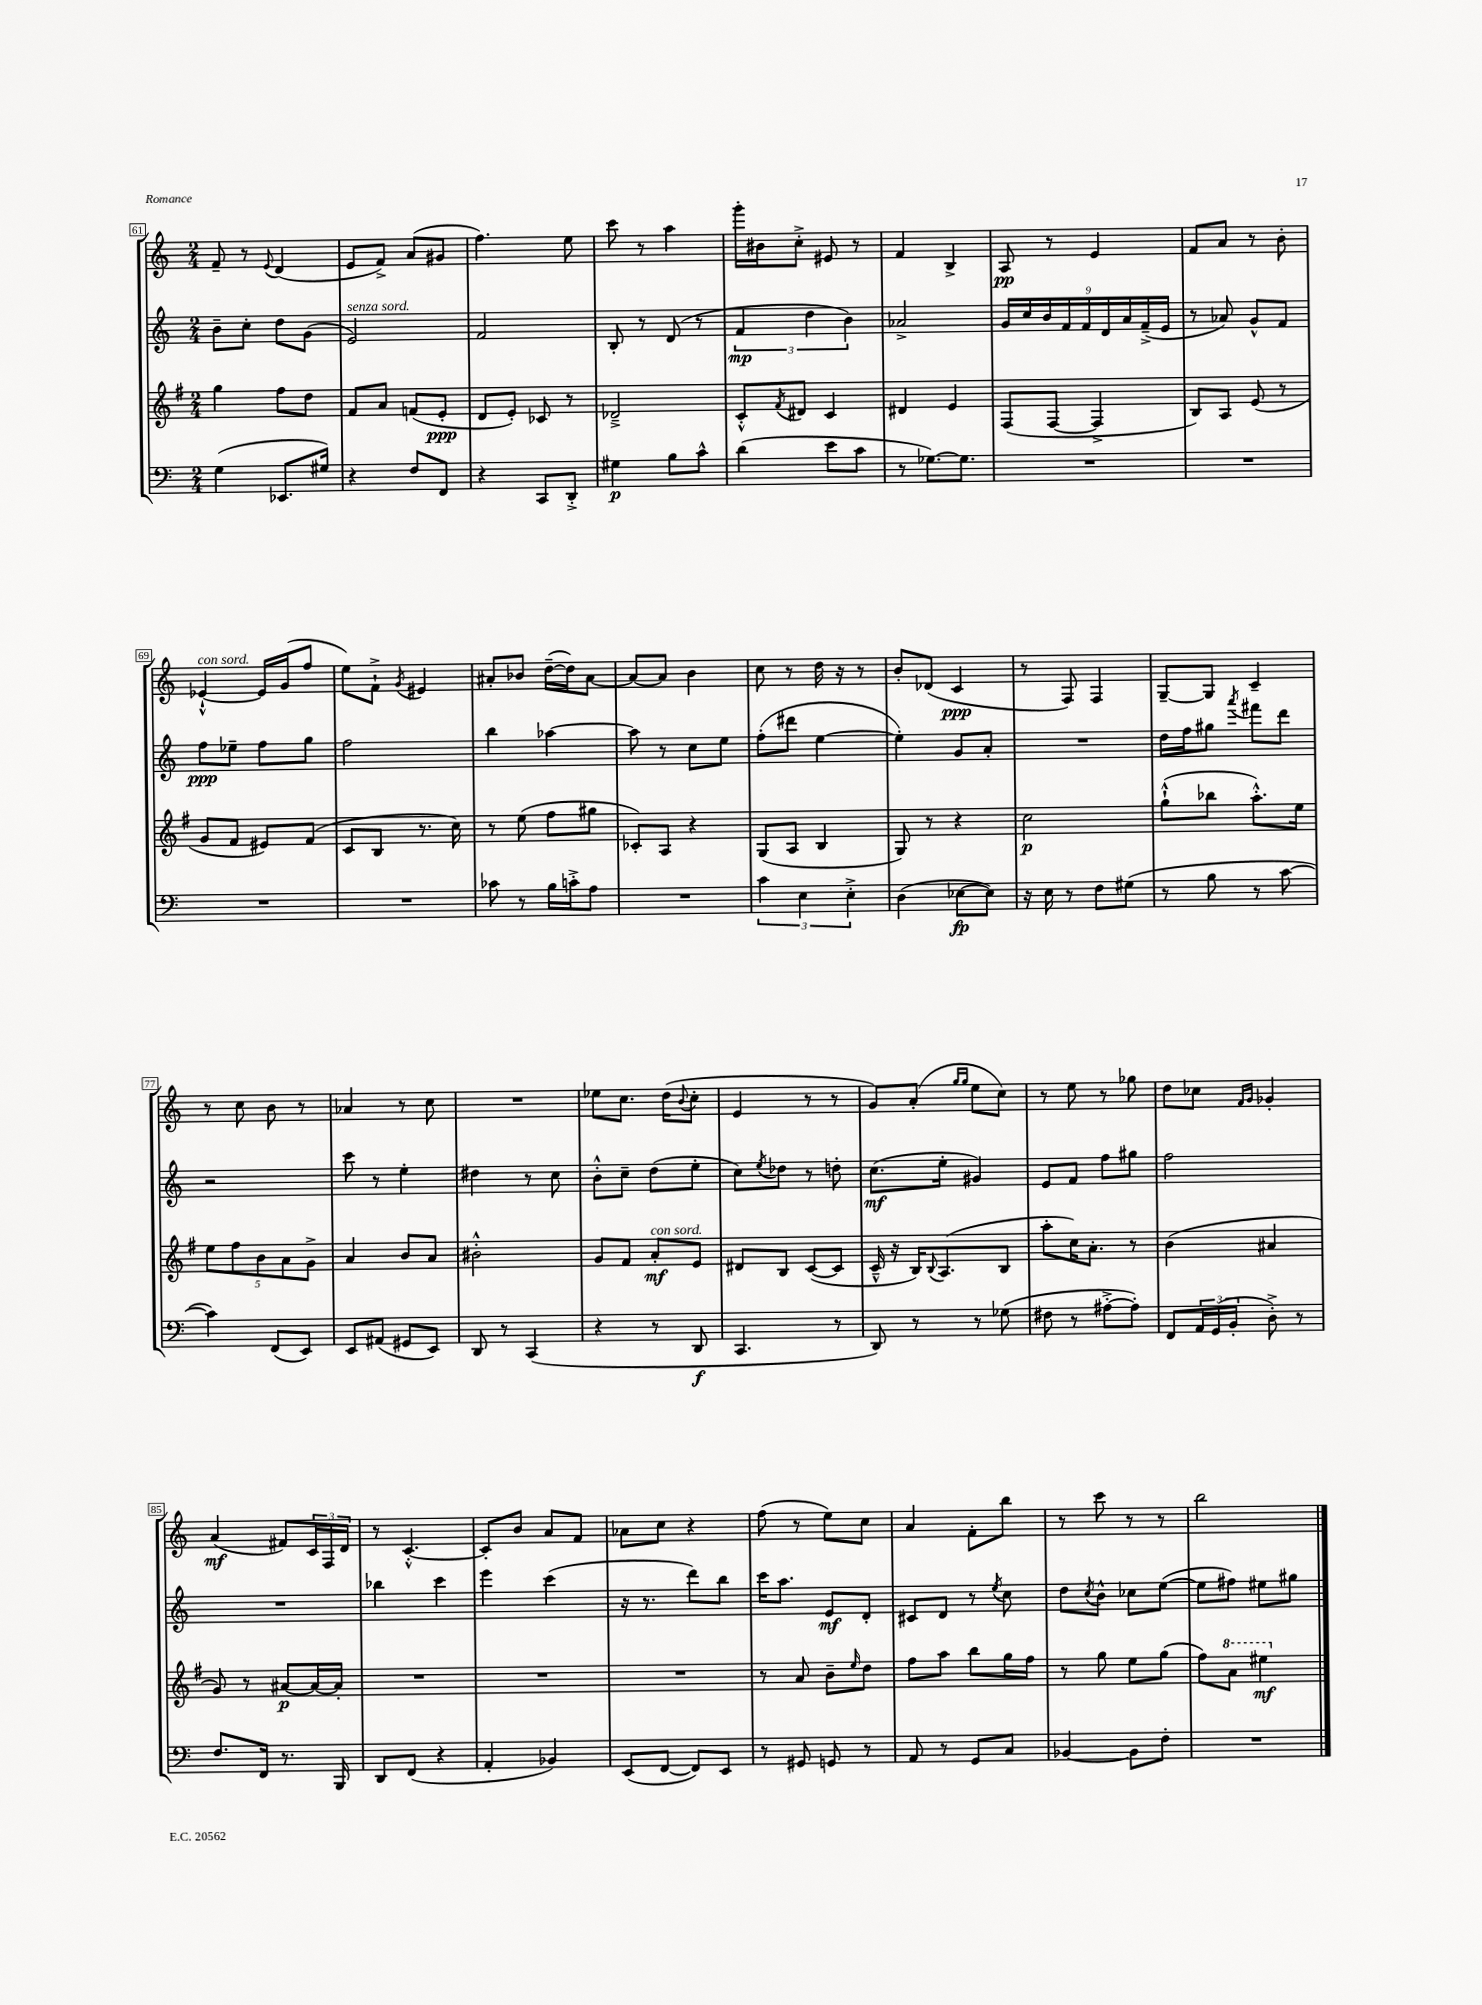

**kern	**dynam	**kern	**dynam	**kern	**dynam	**kern	**dynam
*part4	*part4	*part3	*part3	*part2	*part2	*part1	*part1
*staff4	*staff4	*staff3	*staff3	*staff2	*staff2	*staff1	*staff1
*clefF4	*	*clefG2	*	*clefG2	*	*clefG2	*
*k[]	*	*k[f#]	*	*k[]	*	*k[]	*
*M2/4	*	*M2/4	*	*M2/4	*	*M2/4	*
=61	=61	=61	=61	=61	=61	=61	=61
(4G\	.	4gg\	.	8b~\L	.	8f~/	.
.	.	.	.	8cc'\J	.	8r	.
.	.	.	.	.	.	8qqe/	.
8.EE-X/L	.	8ff#\L	.	8dd\L	.	(4d/	.
.	.	8dd\J	.	(8g\J	.	.	.
16G#X/Jk)	.	.	.	.	.	.	.
=62	=62	=62	=62	=62	=62	=62	=62
!	!	!	!	!LO:TX:a:i:t=senza sord.	!	!	!
4r	.	8f#/L	.	2e/)	.	8e/L	.
.	.	8a/J	.	.	.	8f^/J)	.
8F/L	.	(8fn/L	.	.	.	(8a/L	.
8FF/J	.	8e'/J	ppp	.	.	8g#X/J	.
=63	=63	=63	=63	=63	=63	=63	=63
4r	.	8d/L	.	2f/	.	4.ff\)	.
.	.	8e'/J)	.	.	.	.	.
8CC/L	.	8c-X/	.	.	.	.	.
8DD'^/J	.	8r	.	.	.	8ee\	.
=64	=64	=64	=64	=64	=64	=64	=64
4G#X\	p	2d-X~^/	.	8B'/	.	8ccc\	.
.	.	.	.	8r	.	8r	.
8B\L	.	.	.	(8d/	.	4aa\	.
8c^^\J	.	.	.	8r	.	.	.
=65	=65	=65	=65	=65	=65	=65	=65
(4d\	.	8c'^^/L	.	6f/	mp	16ggg'\LL	.
.	.	.	.	.	.	16b#X\J	.
.	.	8qf#/	.	.	.	.	.
.	.	8d#X/J	.	.	.	8cc'^\J	.
.	.	.	.	6dd\	.	.	.
8e\L	.	4c/	.	.	.	8e#X/	.
.	.	.	.	6b\)	.	.	.
8c\J	.	.	.	.	.	8r	.
=66	=66	=66	=66	=66	=66	=66	=66
8r	.	4d#X/	.	2a-X^/	.	4f/	.
[8.G-X\L)	.	.	.	.	.	.	.
.	.	4e/	.	.	.	4B^/	.
8.G-\J]	.	.	.	.	.	.	.
=67	=67	=67	=67	=67	=67	=67	=67
2r	.	(8F#/L	.	18g/LL	.	8A/	pp
.	.	.	.	18cc/	.	.	.
.	.	.	.	18b/	.	.	.
.	.	[8F#/J	.	.	.	8r	.
.	.	.	.	18f/	.	.	.
.	.	.	.	18f/	.	.	.
.	.	4F#^/]	.	.	.	4e/	.
.	.	.	.	18d/	.	.	.
.	.	.	.	18a/	.	.	.
.	.	.	.	(18f~^/	.	.	.
.	.	.	.	18e/JJ	.	.	.
=68	=68	=68	=68	=68	=68	=68	=68
2r	.	8B/L)	.	8r	.	8f/L	.
.	.	8A/J	.	8a-X/)	.	8a/J	.
.	.	(8e/	.	8g^^/L	.	8r	.
.	.	8r	.	8f/J	.	8b'\	.
!!LO:LB:g=z
=69	=69	=69	=69	=69	=69	=69	=69
!	!	!	!	!	!	!LO:TX:a:i:t=con sord.	!
2r	.	8g/L	.	8ff\L	ppp	[4e-X`^^/	.
.	.	8f#/J	.	8ee-X~\J	.	.	.
.	.	8e#X/L)	.	8ff\L	.	16e-/LL]	.
.	.	.	.	.	.	(16g/J	.
.	.	(8f#/J	.	8gg\J	.	8ff/J	.
=70	=70	=70	=70	=70	=70	=70	=70
2r	.	8c/L	.	2ff\	.	8ee\L)	.
.	.	8B/J	.	.	.	8f`^\J	.
.	.	.	.	.	.	8qg/	.
.	.	8.r	.	.	.	4e#X/	.
.	.	16cc\)	.	.	.	.	.
=71	=71	=71	=71	=71	=71	=71	=71
8c-X\	.	8r	.	4bb\	.	8a#X'/L	.
8r	.	(8ee\	.	.	.	8b-X/J	.
16B\LL	.	8ff#\L	.	[4aa-X\	.	([16dd~\LL	.
16cn'^\J	.	.	.	.	.	16dd\J])	.
8A\J	.	8gg#X\J	.	.	.	[8a#\J	.
=72	=72	=72	=72	=72	=72	=72	=72
2r	.	8c-X'/L)	.	8aa-\]	.	8a#/L_	.
.	.	8A/J	.	8r	.	8a#/J]	.
.	.	4r	.	8cc\L	.	4b\	.
.	.	.	.	8ee\J	.	.	.
=73	=73	=73	=73	=73	=73	=73	=73
6c\	.	(8G/L	.	(8ff'\L	.	8cc\	.
.	.	8A/J	.	8ddd#X\J	.	8r	.
6E\	.	.	.	.	.	.	.
.	.	4B/	.	[4ee\	.	16dd\	.
.	.	.	.	.	.	16r	.
6E'^\	.	.	.	.	.	.	.
.	.	.	.	.	.	8r	.
=74	=74	=74	=74	=74	=74	=74	=74
(4D\	.	8G/)	.	4ee'\])	.	8b'/L	.
.	.	8r	.	.	.	(8d-X/J	.
[8E-X\L	fp	4r	.	8g/L	.	4c/	ppp
8E-\J])	.	.	.	8a'/J	.	.	.
=75	=75	=75	=75	=75	=75	=75	=75
16r	.	2cc\	p	2r	.	8r	.
16E\	.	.	.	.	.	.	.
8r	.	.	.	.	.	8F/)	.
8F\L	.	.	.	.	.	4F/	.
(8G#X\J	.	.	.	.	.	.	.
=76	=76	=76	=76	=76	=76	=76	=76
8r	.	(8gg`^^\L	.	16dd\LL	.	[8G~/L	.
.	.	.	.	16ff\J	.	.	.
8B\	.	8bb-X\J	.	8gg#X\J	.	8G/J]	.
.	.	.	.	8qaaa/	.	.	.
8r	.	8.aa'^^\L)	.	8fff#X\L	.	4c~/	.
[8c\	.	.	.	8ddd\J	.	.	.
.	.	16ee\Jk	.	.	.	.	.
!!LO:LB:g=z
=77	=77	=77	=77	=77	=77	=77	=77
4c\])	.	10ee\L	.	2r	.	8r	.
.	.	10ff#\	.	.	.	.	.
.	.	.	.	.	.	8cc\	.
.	.	10b\	.	.	.	.	.
(8FF/L	.	.	.	.	.	8b\	.
.	.	10a\	.	.	.	.	.
8EE/J)	.	.	.	.	.	8r	.
.	.	10g^\J	.	.	.	.	.
=78	=78	=78	=78	=78	=78	=78	=78
8EE/L	.	4a/	.	8ccc\	.	4a-X/	.
(8AA#X/J	.	.	.	8r	.	.	.
8GG#X/L	.	8b/L	.	4ee'\	.	8r	.
8EE/J)	.	8a/J	.	.	.	8cc\	.
=79	=79	=79	=79	=79	=79	=79	=79
8DD/	.	2b#X'^^\	.	4dd#X\	.	2r	.
8r	.	.	.	.	.	.	.
(4CC/	.	.	.	8r	.	.	.
.	.	.	.	8cc\	.	.	.
=80	=80	=80	=80	=80	=80	=80	=80
4r	.	8g/L	.	8b'^^\L	.	8ee-X\L	.
.	.	8f#/J	.	8cc~\J	.	8.cc\J	.
!	!	!LO:TX:a:i:t=con sord.	!	!	!	!	!
8r	.	8a'/L	mf	(8dd\L	.	.	.
.	.	.	.	.	.	(16dd\KL	.
.	.	.	.	.	.	8qqb/	.
8DD/	f	8e/J	.	8ee'\J	.	8cc'\J	.
=81	=81	=81	=81	=81	=81	=81	=81
4.CC/	.	8d#X/L	.	8cc\L)	.	4e/	.
.	.	.	.	8qee/	.	.	.
.	.	8B/J	.	8dd-X\J	.	.	.
.	.	([8c/L	.	8r	.	8r	.
8r	.	8c/J]	.	8ddn'\	.	8r	.
=82	=82	=82	=82	=82	=82	=82	=82
8DD/)	.	16c~^^/	.	(8.cc\L	mf	8g/L)	.
.	.	16r	.	.	.	.	.
8r	.	16B/KL)	.	.	.	(8a'/J	.
.	.	8qqB/	.	.	.	.	.
.	.	(8.A/	.	16ee'\Jk	.	.	.
.	.	.	.	.	.	16qqgg/LL	.
.	.	.	.	.	.	16qqgg/JJ	.
8r	.	.	.	4g#X/)	.	8ee\L	.
(8G-X\	.	8B/J	.	.	.	8cc\J)	.
=83	=83	=83	=83	=83	=83	=83	=83
8F#X\	.	8aa'\L	.	8e/L	.	8r	.
8r	.	16cc\K)	.	8f/J	.	8ee\	.
.	.	8.a'\J	.	.	.	.	.
[8A#X'^\L	.	.	.	8ff\L	.	8r	.
8A#'\J])	.	8r	.	8gg#X\J	.	8gg-X\	.
=84	=84	=84	=84	=84	=84	=84	=84
8FF/L	.	(4b\	.	2ff\	.	8dd\L	.
24AA/L	.	.	.	.	.	8cc-X\J	.
(24GG/	.	.	.	.	.	.	.
24BB'/JJ	.	.	.	.	.	.	.
.	.	.	.	.	.	16qqf/LL	.
.	.	.	.	.	.	16qqg/JJ	.
8D'^\)	.	4a#X/	.	.	.	4g-X'/	.
8r	.	.	.	.	.	.	.
!!LO:LB:g=z
=85	=85	=85	=85	=85	=85	=85	=85
8.F/L	.	8g/)	.	2r	.	(4a/	mf
.	.	8r	.	.	.	.	.
16FF/Jk	.	.	.	.	.	.	.
8.r	.	[8a#X/L	p	.	.	8f#X/L)	.
.	.	16a#/L_	.	.	.	24c/L	.
.	.	.	.	.	.	24F/	.
16BBB/	.	16a#'/JJ]	.	.	.	.	.
.	.	.	.	.	.	24d/JJ	.
=86	=86	=86	=86	=86	=86	=86	=86
8DD/L	.	2r	.	4bb-X\	.	8r	.
(8FF/J	.	.	.	.	.	[4.c'^^/	.
4r	.	.	.	4ccc\	.	.	.
=87	=87	=87	=87	=87	=87	=87	=87
4AA'/	.	2r	.	4eee\	.	8c'/L]	.
.	.	.	.	.	.	8b/J	.
4BB-X/)	.	.	.	(4ccc\	.	8a/L	.
.	.	.	.	.	.	8f/J	.
=88	=88	=88	=88	=88	=88	=88	=88
(8EE/L	.	2r	.	16r	.	8a-X\L	.
.	.	.	.	8.r	.	.	.
[8FF/J	.	.	.	.	.	8cc\J	.
8FF/L])	.	.	.	8ddd\L)	.	4r	.
8EE/J	.	.	.	8bb\J	.	.	.
=89	=89	=89	=89	=89	=89	=89	=89
8r	.	8r	.	16ccc\KL	.	(8ff\	.
.	.	.	.	8.aa\J	.	.	.
8GG#X/	.	8a/	.	.	.	8r	.
8GGn/	.	8b~\L	.	8e/L	mf	8ee\L)	.
.	.	16qqee/	.	.	.	.	.
8r	.	8dd\J	.	8d'/J	.	8cc\J	.
=90	=90	=90	=90	=90	=90	=90	=90
8AA/	.	8ff#\L	.	8c#X/L	.	4a/	.
8r	.	8aa\J	.	8d/J	.	.	.
8GG/L	.	8bb\L	.	8r	.	8f'\L	.
.	.	.	.	8qee/	.	.	.
8C/J	.	16gg\L	.	8cc\	.	8bb\J	.
.	.	16ff#\JJ	.	.	.	.	.
=91	=91	=91	=91	=91	=91	=91	=91
[4BB-X/	.	8r	.	8dd\L	.	8r	.
.	.	.	.	8qcc/	.	.	.
.	.	8gg\	.	8b^^\J	.	8ccc\	.
8BB-\L]	.	8ee\L	.	8cc-X\L	.	8r	.
8F'\J	.	(8gg\J	.	([8ee\J	.	8r	.
=92	=92	=92	=92	=92	=92	=92	=92
2r	.	8ff#\L)	.	8ee\L]	.	2bb\	.
*	*	*8va	*	*	*	*	*
.	.	8aa\J	.	8ff#X\J)	.	.	.
.	.	4eee#X\	mf	8ee#X\L	.	.	.
.	.	.	.	8gg#X\J	.	.	.
*	*	*X8va	*	*	*	*	*
==	==	==	==	==	==	==	==
*-	*-	*-	*-	*-	*-	*-	*-
